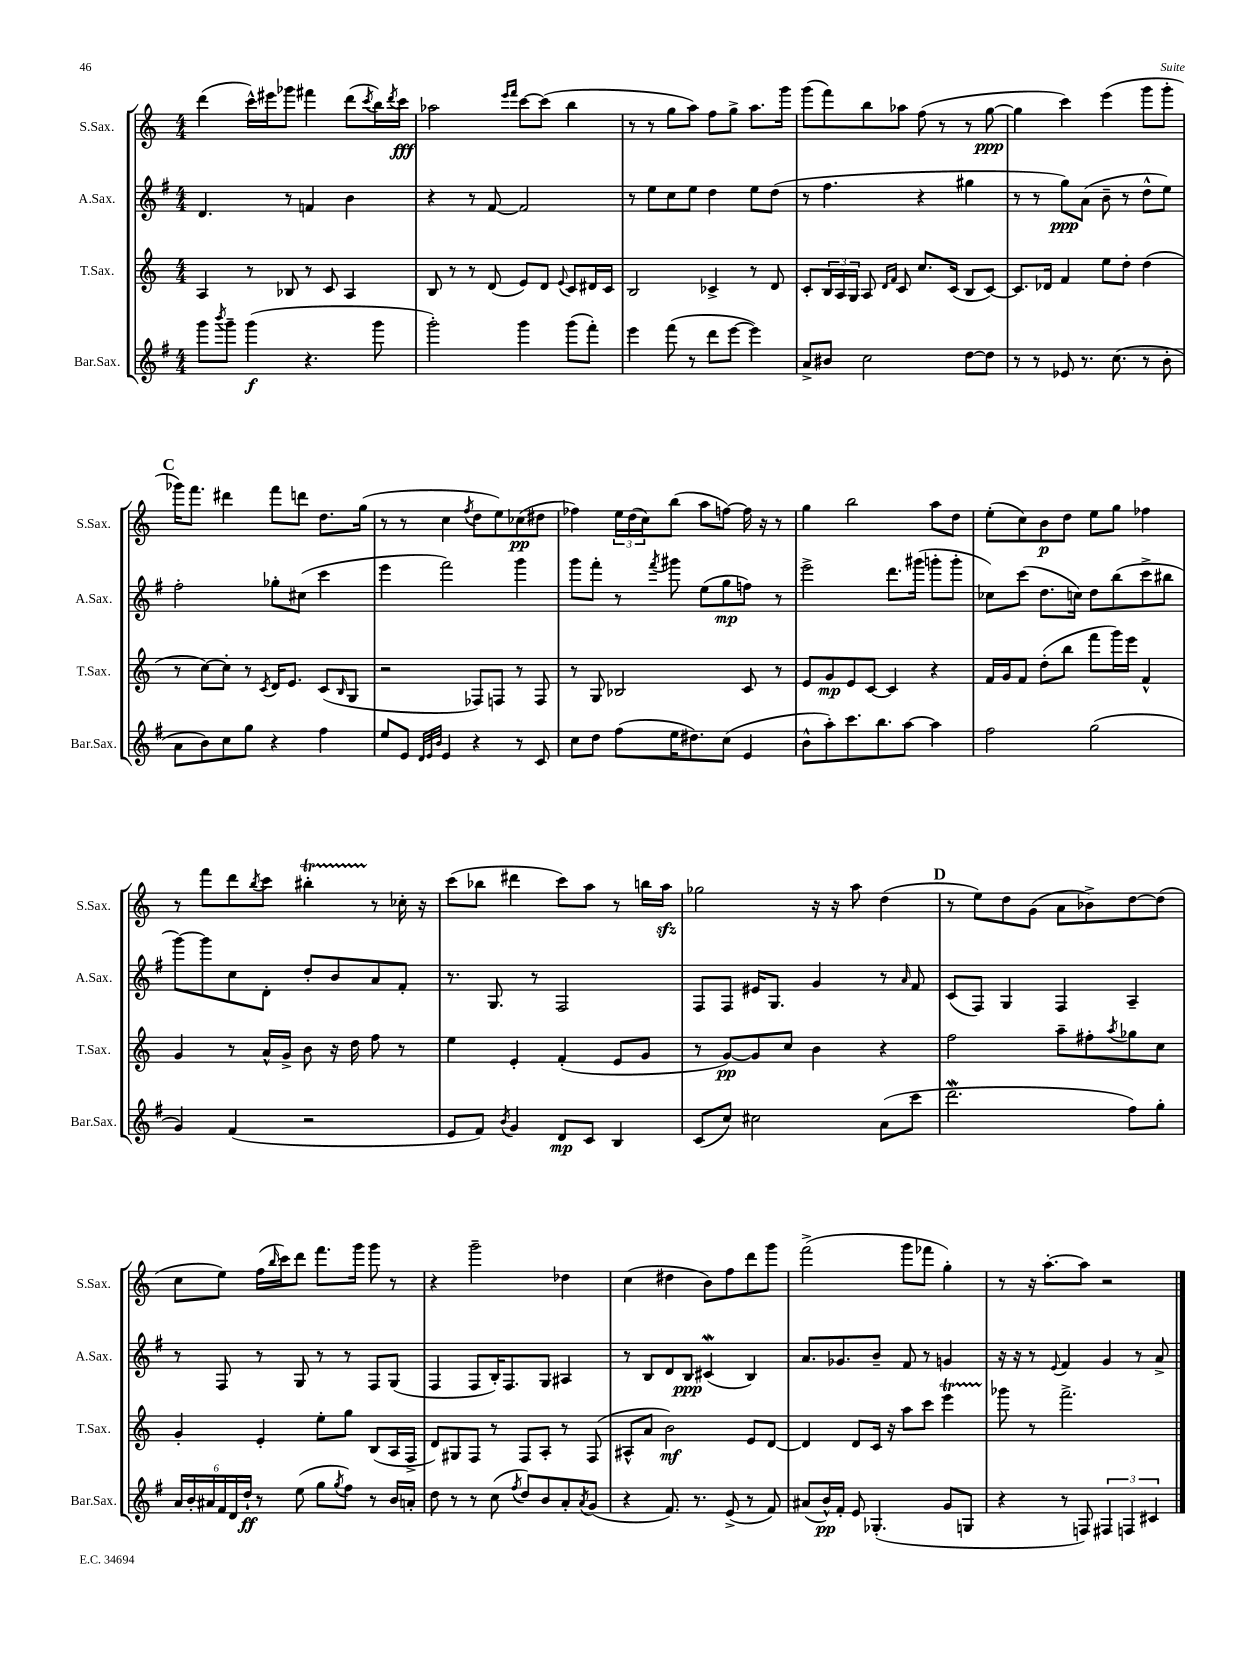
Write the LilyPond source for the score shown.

<<
\new StaffGroup <<
\new Staff = "s0" \with { instrumentName = "S.Sax." shortInstrumentName = "S.Sax." } {
    \clef treble \key c \major \numericTimeSignature \time 4/4
    d'''4( c'''16-^) eis'''16 ges'''8 fis'''4 d'''8( \acciaccatura { c'''8 } b''16) \acciaccatura { d'''8 } c'''16\fff |
    aes''2 \grace { e'''16 f'''16 } c'''8~ c'''8( b''4 |
    r8 r8 g''8 a''8) f''8 g''8-> a''8. g'''16 |
    g'''8( f'''8) b''8 aes''8 f''8( r8 r8 g''8~\ppp |
    g''4 c'''4) e'''4( g'''8 g'''8-. |
    \mark \markup { \bold "C" } ges'''16) f'''8. dis'''4 f'''8 d'''8 d''8. g''16( |
    r8 r8 c''4 \acciaccatura { f''8 } d''8 e''8) ces''8\pp( dis''8 |
    fes''4) \tuplet 3/2 { e''16 d''16( c''16) } b''8( a''8 f''8~) f''16 r16 r8 |
    g''4 b''2 a''8 d''8 |
    e''8-.( c''8) b'8\p d''8 e''8 g''8 fes''4 |
    r8 f'''8 d'''8 \acciaccatura { b''8 } c'''8 bis''4-.\startTrillSpan r8\stopTrillSpan ces''16-. r16 |
    c'''8( bes''8 dis'''4 c'''8) a''8 r8 b''16 a''16\sfz |
    ges''2 r16 r16 a''8 d''4( |
    \mark \markup { \bold "D" } r8 e''8) d''8 g'8( a'8 bes'8->) d''8~ d''8( |
    c''8 e''8) f''16( \grace { b''16 } c'''16) d'''8 f'''8. g'''16 g'''8 r8 |
    r4 g'''2-- des''4 |
    c''4( dis''4 b'8) f''8 d'''8 g'''8 |
    f'''2->( g'''8 fes'''8 g''4-.) |
    r8 r16 a''8.~-. a''8 r2 \bar "|." |
}
\new Staff = "s1" \with { instrumentName = "A.Sax." shortInstrumentName = "A.Sax." } {
    \clef treble \key g \major \numericTimeSignature \time 4/4
    d'4. r8 f'4 b'4 |
    r4 r8 fis'8~ fis'2 |
    r8 e''8 c''8 e''8 d''4 e''8 d''8( |
    r8 fis''4. r4 gis''4 |
    r8 r8 g''8\ppp) a'8( b'8-- r8 d''8-^ e''8) |
    \mark \markup { \bold "C" } fis''2-. ges''8-. cis''8( c'''4 |
    e'''4 fis'''2) g'''4 |
    g'''8 fis'''8-. r8 \acciaccatura { fis'''8 } gis'''8 e''8( g''8\mp f''8) r8 |
    e'''2-> d'''8. gis'''16( g'''8-. g'''8-. |
    ces''8) c'''8( d''8. c''16) d''8 b''8( c'''8-> bis''8 |
    g'''8~) g'''8 c''8 d'8-. d''8-. b'8 a'8 fis'8-. |
    r8. g8. r8 fis2 |
    fis8 fis8 eis'16 g8. g'4 r8 \grace { a'16 } fis'8 |
    \mark \markup { \bold "D" } c'8( fis8) g4 fis4 a4-- |
    r8 fis8 r8 g8 r8 r8 fis8 g8( |
    fis4 fis8 b16-.) fis8. g8 ais4 |
    r8 b8 d'8 b8\ppp cis'4\mordent( b4) |
    a'8. ges'8. b'8-- fis'8 r8 g'4 |
    r16 r16 r8 \appoggiatura { e'8 } fis'4 g'4 r8 a'8-> \bar "|." |
}
\new Staff = "s2" \with { instrumentName = "T.Sax." shortInstrumentName = "T.Sax." } {
    \clef treble \key c \major \numericTimeSignature \time 4/4
    a4 r8 bes8 r8 c'8 a4 |
    b8 r8 r8 d'8( e'8) d'8 \appoggiatura { e'8 } c'8 dis'16 c'16 |
    b2 ces'4-> r8 d'8 |
    c'8-. \tuplet 3/2 { b16 a16 g16 } a8 \grace { d'16 f'16 } c'8 c''8. c'16( b8 c'8~) |
    c'8. des'16 f'4 e''8 d''8-. d''4( |
    \mark \markup { \bold "C" } r8 c''8~) c''8-. r8 \acciaccatura { c'8 } d'16 e'8. c'8( \grace { b16 } g8 |
    r2 fes8) f8 r8 f8 |
    r8 g8 bes2 c'8 r8 |
    e'8 g'8\mp e'8 c'8~ c'4 r4 |
    f'16 g'16 f'8 d''8-.( b''8 f'''8 g'''16) e'''16 f'4-^ |
    g'4 r8 a'16-^ g'16-> b'8 r16 d''16 f''8 r8 |
    e''4 e'4-. f'4-.( e'8 g'8 |
    r8 g'8~\pp) g'8 c''8 b'4 r4 |
    \mark \markup { \bold "D" } f''2 a''8-- fis''8-. \acciaccatura { a''8 } ges''8 c''8 |
    g'4-. e'4-. e''8-. g''8 b8( a16 f16-> |
    d'8) gis8 f8 r8 f8 a8-. r8 f8( |
    ais8-^ a'8 b'2\mf) e'8 d'8~ |
    d'4 d'8 c'16 r16 a''8 c'''8 e'''4\startTrillSpan |
    ges'''8\stopTrillSpan r8 f'''2.-> \bar "|." |
}
\new Staff = "s3" \with { instrumentName = "Bar.Sax." shortInstrumentName = "Bar.Sax." } {
    \clef treble \key g \major \numericTimeSignature \time 4/4
    g'''8 \acciaccatura { b'''8 } g'''8-- g'''4\f( r4. g'''8 |
    g'''2-.) g'''4 g'''8( fis'''8-.) |
    e'''4 fis'''8( r8 d'''8 e'''8~ e'''4) |
    a'8-> bis'8 c''2 d''8~ d''8 |
    r8 r8 ees'8 r8. c''8.( r8 b'8-. |
    \mark \markup { \bold "C" } a'8 b'8) c''8 g''8 r4 fis''4 |
    e''8 e'8 \grace { d'32 e'32 b'32 } e'4 r4 r8 c'8 |
    c''8 d''8 fis''8( e''16 dis''8.) c''8( e'4 |
    b'8-^ a''8-.) c'''8. b''8. a''8~ a''4 |
    fis''2 g''2( |
    g'4) fis'4( r2 |
    e'8 fis'8) \acciaccatura { b'8 } g'4 d'8\mp c'8 b4 |
    c'8( c''8) cis''2 a'8( c'''8 |
    \mark \markup { \bold "D" } d'''2.\mordent fis''8) g''8-. |
    \tuplet 6/4 { a'16 b'16-. ais'16 fis'16 d'16 d''16-!\ff } r8 e''8( g''8 \acciaccatura { g''8 } fis''8) r8 b'16 a'16-. |
    d''8 r8 r8 c''8( \acciaccatura { fis''8 } d''8) b'8 a'8-. \acciaccatura { a'8 } g'8( |
    r4 fis'8.) r8. e'8->( r8 fis'8) |
    ais'8( b'16-^\pp) fis'16-. e'8 ges4.-.( g'8 g8 |
    r4 r8 f8) \tuplet 3/2 { fis4 f4 cis'4 } \bar "|." |
}
>>
>>
\layout { \context { \Score \remove "Bar_number_engraver" } }
